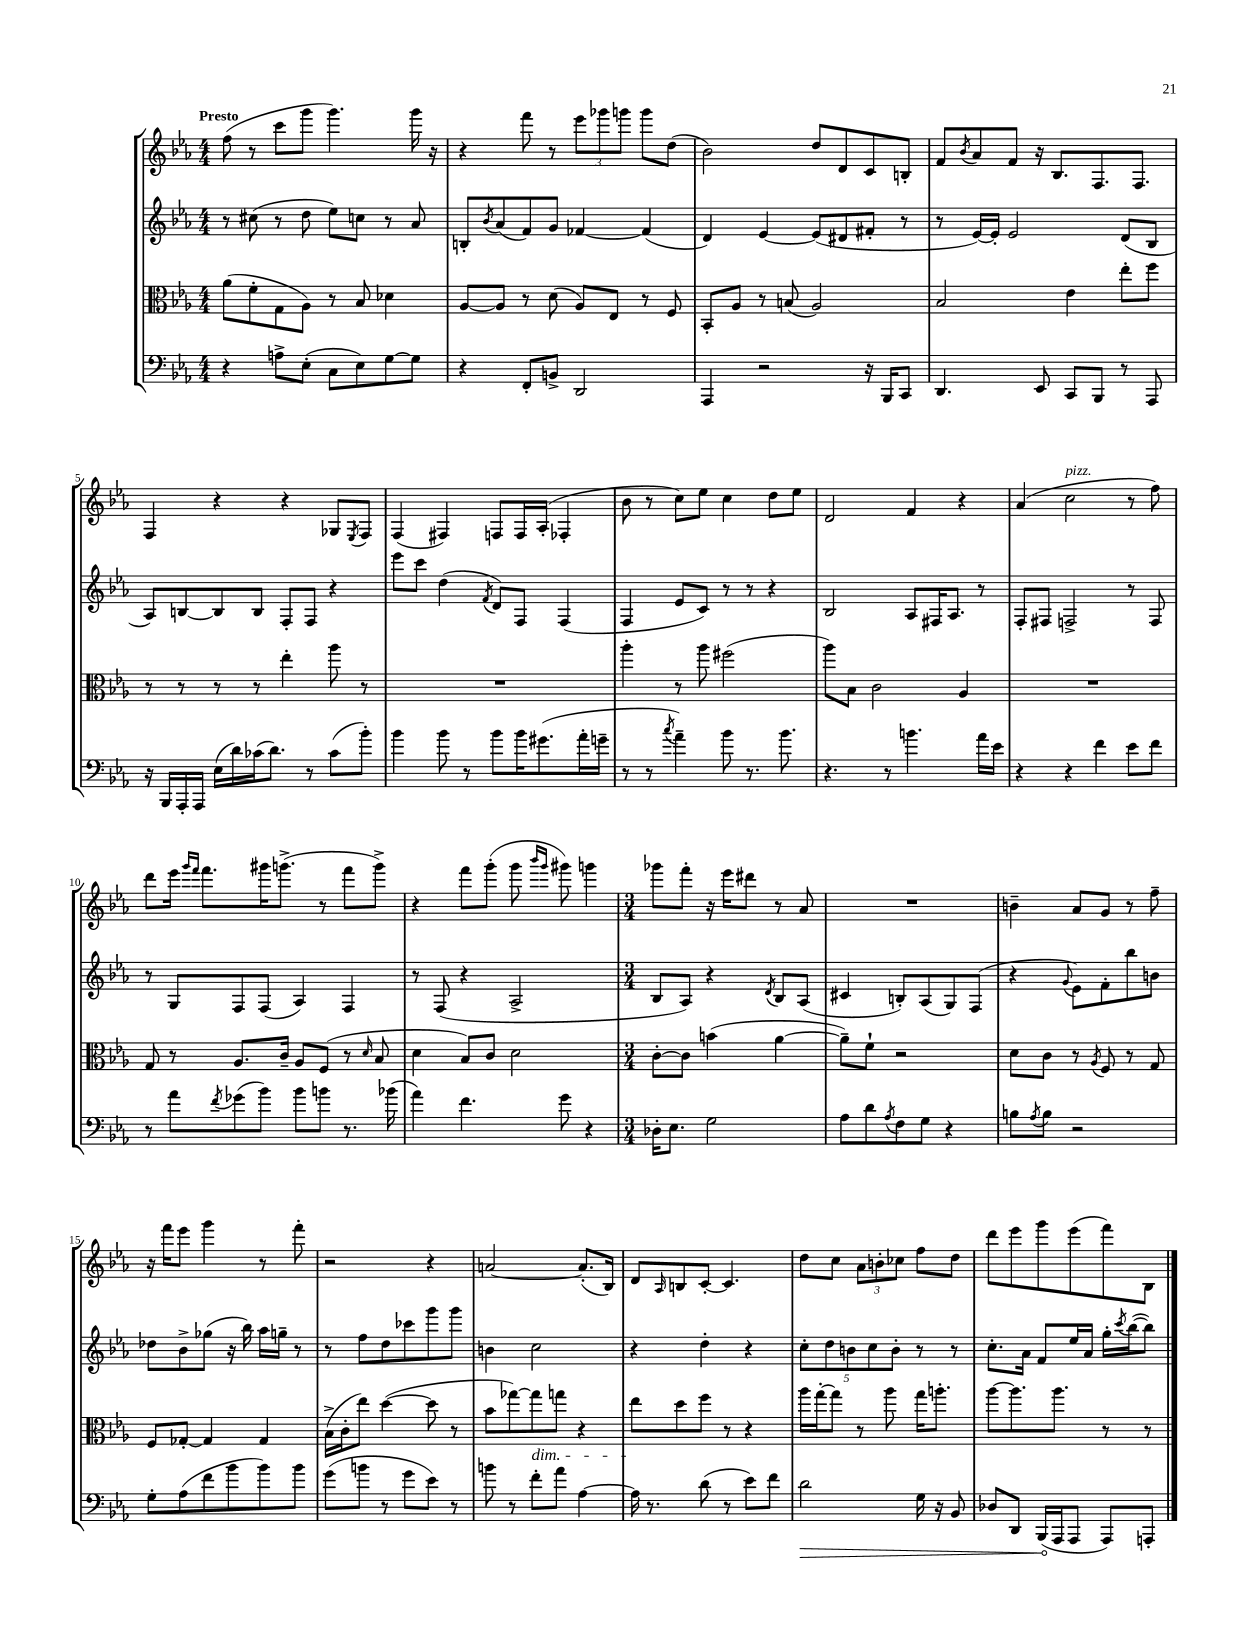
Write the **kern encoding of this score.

**kern	**kern	**kern	**kern
*staff4	*staff3	*staff2	*staff1
*clefF4	*clefC3	*clefG2	*clefG2
*k[b-e-a-]	*k[b-e-a-]	*k[b-e-a-]	*k[b-e-a-]
*M4/4	*M4/4	*M4/4	*M4/4
4r	(8a-	8r	(8ff
.	8f'	(8cc#	8r
8A^	8G	8r	8ccc
(8E-'	8A-)	8dd	8ggg
8C	8r	8ee-)	4.ggg)
8E-)	8B-	8cc	.
[8G	4d-	8r	.
8G]	.	8a-	16ggg
.	.	.	16r
=	=	=	=
4r	[8A-	8B'	4r
.	.	8qb-	.
.	8A-]	(8a-	.
8FF'	8r	8f)	8fff
8BB^	(8d	8g	8r
2DD	8A-)	[4f-	12eee-
.	.	.	12ggg-
.	8E-	.	.
.	.	.	12ggg
.	8r	(4f-]	8ggg
.	8F	.	(8dd
=	=	=	=
4AAA-	8BB-'	4d)	2b-)
.	8A-	.	.
2r	8r	[4e-	.
.	(8B	.	.
.	2A-)	(8e-]	8dd
.	.	8d#	8d
16r	.	8f#'	8c
16BBB-	.	.	.
8CC	.	8r	8B'
=	=	=	=
4.DD	2B-	8r	8f
.	.	.	8qb-
.	.	[16e-)	8a-
.	.	16e-']	.
.	.	2e-	8f
8EE-	.	.	16r
.	.	.	8.B-
8CC	4e-	.	.
8BBB-	.	.	8.F
8r	8ee-'	(8d	.
.	.	.	8.F
8AAA-	8ff	8B-	.
=	=	=	=
16r	8r	8A-)	4F
16BBB-	.	.	.
16AAA-'	8r	[8B	.
16AAA-	.	.	.
(16E-	8r	8B]	4r
16d)	.	.	.
(16c-	8r	8B	.
8.d)	.	.	.
.	4ee-'	8F'	4r
8r	.	8F	.
(8c-	8aa-	4r	8G-
.	.	.	8qE-
8b-')	8r	.	8F
=	=	=	=
4b-	1r	8eee-	(4F
.	.	8ccc	.
8b-	.	(4dd	4F#)
8r	.	.	.
.	.	8qf	.
8b-	.	8d)	8F
16b-	.	8F	16F
(8.g#	.	.	(16A-'
.	.	(4F	4F-'
16a-'	.	.	.
16g~	.	.	.
=	=	=	=
8r	4aa-'	4F	8b-
8r	.	.	8r
8qcc	.	.	.
4a-~)	8r	8e-	8cc)
.	8aa-	8c)	8ee-
8b-	(2ff#	8r	4cc
8.r	.	8r	.
.	.	4r	8dd
8.b-	.	.	.
.	.	.	8ee-
=	=	=	=
4.r	8aa-)	2B-	2d
.	8B-	.	.
.	2c	.	.
8r	.	.	.
4.b	.	8A-	4f
.	.	16F#	.
.	.	8.A-	.
.	4A-	.	4r
16a-	.	8r	.
16e-	.	.	.
=	=	=	=
4r	1r	8F'	(4a-
.	.	8F#	.
4r	.	2F^	2cc
4f	.	.	.
8e-	.	8r	8r
8f	.	8F	8ff)
=	=	=	=
8r	8G	8r	8ddd
8a-	8r	8G	16eee-
.	.	.	16qqggg
.	.	.	16qqfff
.	.	.	8.fff
8qf	.	.	.
(8g-	8.A-	8F	.
8b-)	.	(8F	16ggg#
.	16c~	.	(8.ggg^
8b-	8A-	4A-)	.
8b	(8F	.	8r
8.r	8r	4F	8fff
.	16qqd	.	.
.	8B-	.	8ggg^)
(16b-	.	.	.
=	=	=	=
4a-)	4d	8r	4r
.	.	(8F	.
4.f	8B-)	4r	8fff
.	8c	.	(8ggg'
.	2d	2A-^	8ggg
.	.	.	16qqbbb-
.	.	.	16qqggg
8g	.	.	8ggg#)
4r	.	.	4ggg
=	=	=	=
*M3/4	*M3/4	*M3/4	*M3/4
16D-'	[8c'	8B-	8ggg-
8.E-	.	.	.
.	8c]	8A-)	8fff'
2G	(4b	4r	16r
.	.	.	16eee-
.	.	.	8ddd#
.	.	8qd	.
.	[4a-	8B-	8r
.	.	(8A-	8a-
=	=	=	=
8A-	8a-~])	4c#	2.r
8d	8f`	.	.
8qA-	.	.	.
8F	2r	8B')	.
8G	.	(8A-	.
4r	.	8G)	.
.	.	(8F	.
=	=	=	=
8B	8d	4r	4b~
8qA-	.	.	.
8B	8c	.	.
.	.	8qqg	.
2r	8r	8e-)	8a-
.	8qA-	.	.
.	8F	8f'	8g
.	8r	8bb-	8r
.	8G	8b	8ff~
=	=	=	=
8G'	8F	8dd-	16r
.	.	.	16fff
(8A-	[8G-'	8b-^	8eee-
8f	4G-]	(8gg-	4ggg
8b-	.	16r	.
.	.	16bb-)	.
8b-)	4G-	16aa-	8r
.	.	16gg~	.
8b-	.	8r	8fff'
=	=	=	=
(8g	(16B-^	8r	2r
.	16c'	.	.
8b	8ee-)	8ff	.
8r	([4dd	8dd	.
8g	.	8ccc-	.
8e-)	8dd]	8ggg	4r
8r	8r	8ggg	.
=	=	=	=
8b	8b-	4b	[2a
8r	[8gg-)	.	.
8f'	8gg-]	2cc	.
8a-	8gg	.	.
[4A-	4r	.	(8.a']
.	.	.	16B-)
=	=	=	=
16A-]	8ee-	4r	8d
8.r	.	.	.
.	.	.	16qqA-
.	8dd	.	8B
(8d	8ff	4dd'	[8c'
8r	8r	.	4.c]
8e-)	4r	4r	.
8f	.	.	.
=	=	=	=
2d	16aa-	10cc'	8dd
.	[16gg'	.	.
.	.	10dd	.
.	8gg]	.	8cc
.	.	10b	.
.	8r	.	12a-
.	.	10cc	.
.	.	.	12b'
.	8aa-	.	.
.	.	10b'	.
.	.	.	12cc-
16G	16gg	8r	8ff
16r	8.aa'	.	.
8BB-	.	8r	8dd
=	=	=	=
8D-	[8aa-	8.cc'	8ddd
8DD	8.aa-]	.	8eee-
.	.	16a-	.
(16BBB-	.	8f	8ggg
16AAA-	8.aa-	.	.
8AAA-	.	16ee-	(8eee-
.	.	16a-	.
8AAA-)	8r	16gg'	8fff)
.	.	8qccc	.
.	.	([16bb-	.
8AAA'	8r	8bb-])	8B-
==	==	==	==
*-	*-	*-	*-
